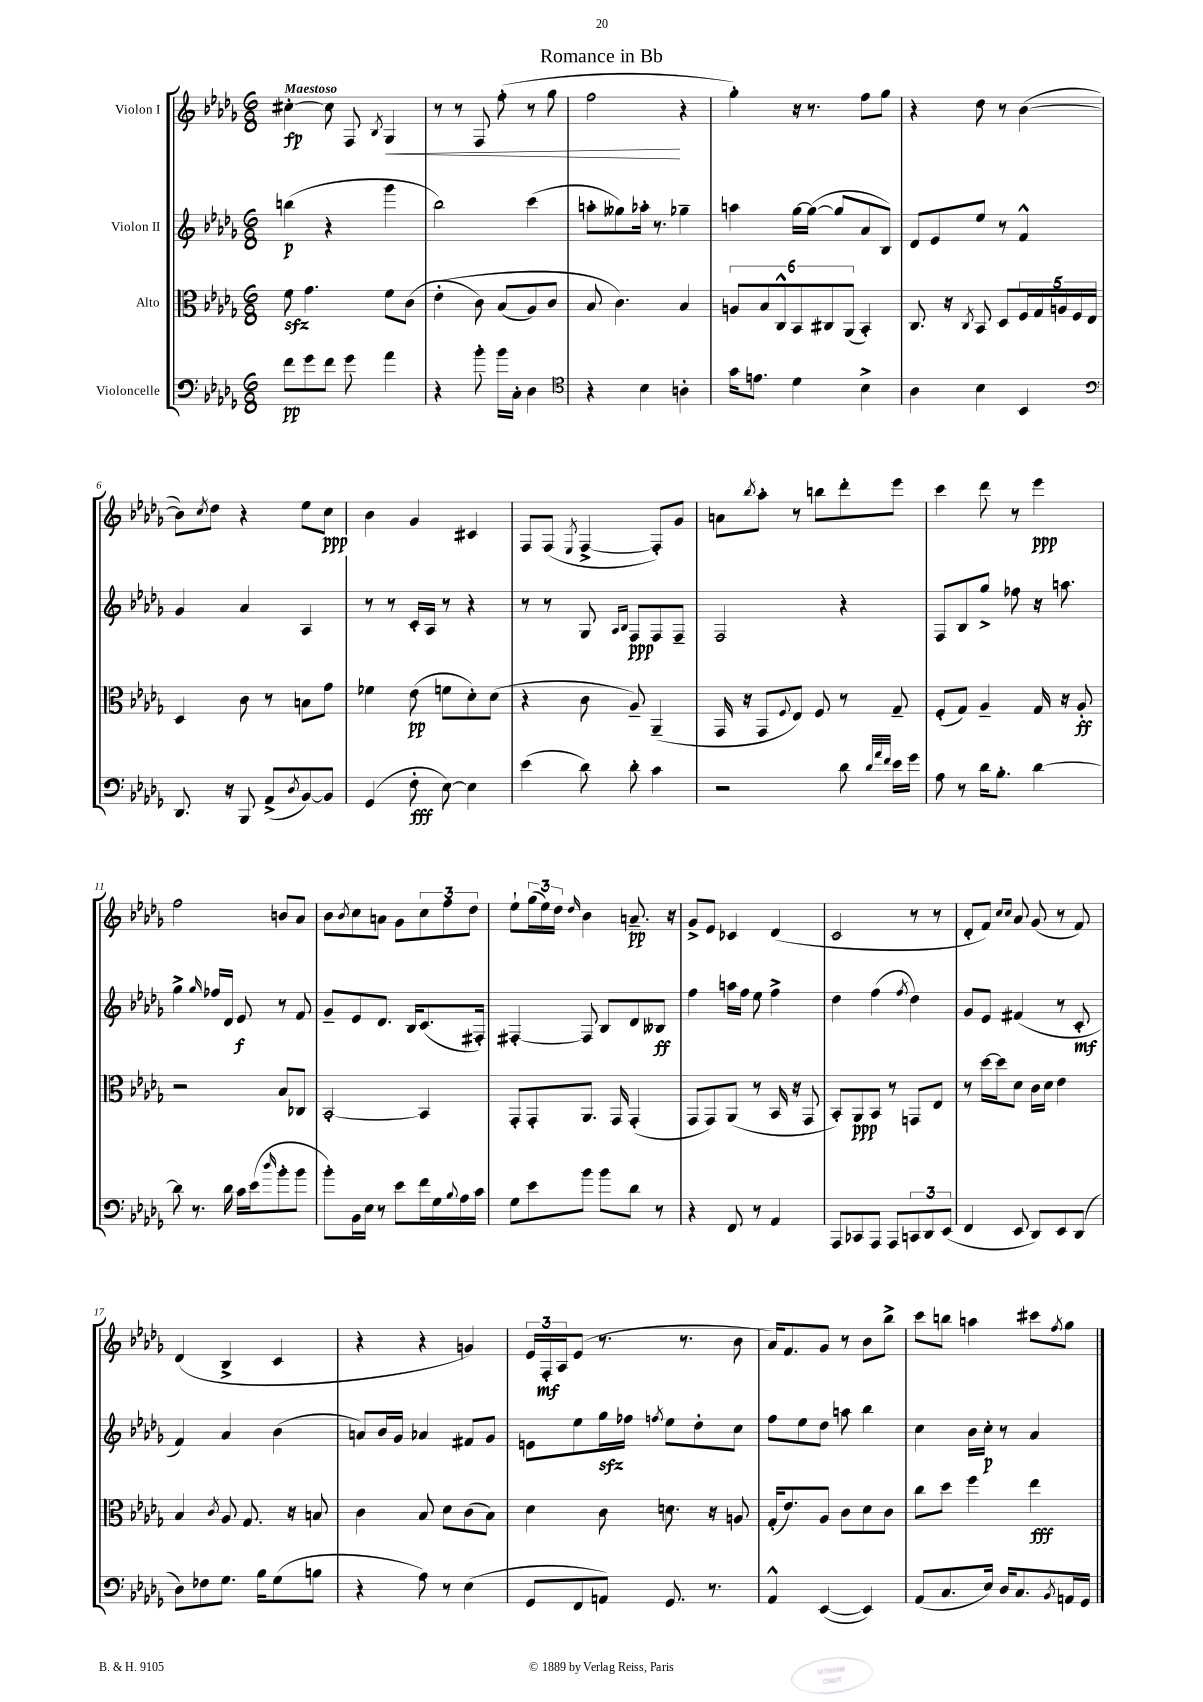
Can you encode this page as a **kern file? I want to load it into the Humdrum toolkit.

**kern	**dynam	**kern	**dynam	**kern	**dynam	**kern	**dynam
*part4	*part4	*part3	*part3	*part2	*part2	*part1	*part1
*staff4	*staff4	*staff3	*staff3	*staff2	*staff2	*staff1	*staff1
*I"Violoncelle	*	*I"Alto	*	*I"Violon II	*	*I"Violon I	*
*clefF4	*	*clefC3	*	*clefG2	*	*clefG2	*
*k[b-e-a-d-g-]	*	*k[b-e-a-d-g-]	*	*k[b-e-a-d-g-]	*	*k[b-e-a-d-g-]	*
*M6/8	*	*M6/8	*	*M6/8	*	*M6/8	*
=1	=1	=1	=1	=1	=1	=1	=1
!	!	!	!	!	!	!LO:TX:a:B:t=Maestoso	!
8f\L	pp	8fzz\	.	(4bbn\	p	[4cc#X'\	fp
8g-\	.	4.g-\	.	.	.	.	.
8f\J	.	.	.	4r	.	8cc#\]	.
8g-\	.	.	.	.	.	8F/	.
.	.	.	.	.	.	8qB-/	.
!	!	!	!	!	!	!	!LO:HP:b
4a-\	.	8f\L	.	4ggg-\	.	4G-/	<
.	.	(8c\J	.	.	.	.	.
=2	=2	=2	=2	=2	=2	=2	=2
4r	.	(4e-'\	.	2bb-\)	.	8r	.
.	.	.	.	.	.	8r	.
8b-'\	.	8c\)	.	.	.	8F/	.
16b-\LL	.	(8B-/L	.	.	.	(8ff'\	.
16C'\JJ	.	.	.	.	.	.	.
4D-\	.	8A-/)	.	(4ccc\	.	8r	.
.	.	8c/J	.	.	.	8gg-\	.
=3	=3	=3	=3	=3	=3	=3	=3
*clefC4	*	*	*	*	*	*	*
4r	.	8B-/	.	8aan'\L	.	2ff\	.
.	.	4.c\)	.	8gg--X\)	.	.	.
4B-\	.	.	.	16aa-X'\Jk	.	.	.
.	.	.	.	8.r	.	.	.
4An'\	.	4B-/	.	4gg-X~\	.	4r	[
=4	=4	=4	=4	=4	=4	=4	=4
16g-\KL	.	12An/L	.	4aan\	.	4gg-'\)	.
8.en\J	.	.	.	.	.	.	.
.	.	12B-/	.	.	.	.	.
.	.	12C^^/	.	.	.	.	.
4d-\	.	12BB-/	.	[16gg-\LL	.	16r	.
.	.	.	.	(16gg-\JJ_	.	8.r	.
.	.	12C#X/	.	.	.	.	.
.	.	.	.	8gg-/L]	.	.	.
.	.	(12AA-/J	.	.	.	.	.
4B-^\	.	4BB-'/)	.	8a-/	.	8ff\L	.
.	.	.	.	8B-/J)	.	8gg-\J	.
=5	=5	=5	=5	=5	=5	=5	=5
4A-\	.	8.C/	.	8d-/L	.	4r	.
.	.	.	.	8e-/	.	.	.
.	.	16r	.	.	.	.	.
.	.	8qC/	.	.	.	.	.
4B-\	.	8BB-/	.	8ee-/J	.	8dd-\	.
.	.	8D-/L	.	8r	.	8r	.
4BB-/	.	20F/L	.	4f^^/	.	([4b-\	.
.	.	20G-/	.	.	.	.	.
.	.	20An/	.	.	.	.	.
.	.	20F/	.	.	.	.	.
.	.	20E-/JJ	.	.	.	.	.
!!LO:LB:g=z
=6	=6	=6	=6	=6	=6	=6	=6
*clefF4	*	*	*	*	*	*	*
8.DD-/	.	4D-/	.	4g-/	.	8b-\L])	.
.	.	.	.	.	.	8qcc/	.
.	.	.	.	.	.	8dd-\J	.
16r	.	.	.	.	.	.	.
8BBB-/	.	8c\	.	4a-/	.	4r	.
(8AA-^/L	.	8r	.	.	.	.	.
8qD-/	.	.	.	.	.	.	.
[8BB-/)	.	8Bn\L	.	4A-/	.	8ee-\L	.
8BB-/J]	.	8g-\J	.	.	.	8cc\J	ppp
=7	=7	=7	=7	=7	=7	=7	=7
(4GG-/	.	4f-X\	.	8r	.	4b-\	.
.	.	.	.	8r	.	.	.
8F'\	fff	(8e-\	pp	16c'/LL	.	4g-/	.
.	.	.	.	16A-/JJ	.	.	.
[8E-\)	.	8fn\L	.	8r	.	.	.
4E-\]	.	8d-'\)	.	4r	.	4c#X/	.
.	.	(8d-\J	.	.	.	.	.
=8	=8	=8	=8	=8	=8	=8	=8
(4e-\	.	4r	.	8r	.	8F/L	.
.	.	.	.	8r	.	(8F/J	.
.	.	.	.	.	.	8qE-/	.
8d-\)	.	8c\	.	8G-/	.	[4F^/	.
.	.	.	.	16qqA-/LL	.	.	.
.	.	.	.	16qqB-/JJ	.	.	.
8d-'\	.	8A-~/)	.	8F/L	ppp	.	.
4c\	.	(4AA-~/	.	8F/	.	8F'/L])	.
.	.	.	.	8F~/J	.	8g-/J	.
=9	=9	=9	=9	=9	=9	=9	=9
2r	.	16GG-/	.	2F/	.	8an\L	.
.	.	16r	.	.	.	.	.
.	.	.	.	.	.	8qbb-/	.
.	.	8GG-/L	.	.	.	8aa-'\J	.
.	.	8qqF/	.	.	.	.	.
.	.	8E-/J)	.	.	.	8r	.
.	.	8F/	.	.	.	8bbn\L	.
8d-\	.	8r	.	4r	.	8ddd-'\	.
32qqd-/LLL	.	.	.	.	.	.	.
32qqa-/	.	.	.	.	.	.	.
32qqf/JJJ	.	.	.	.	.	.	.
16e-\LL	.	8G-~/	.	.	.	8eee-\J	.
16g-\JJ	.	.	.	.	.	.	.
=10	=10	=10	=10	=10	=10	=10	=10
8A-\	.	(8F'/L	.	8F/L	.	4ccc\	.
8r	.	8G-/J)	.	8B-/	.	.	.
16d-\KL	.	4A-~/	.	8gg-^/J	.	8ddd-\	.
8.B-'\J	.	.	.	.	.	.	.
.	.	.	.	8ff-X\	.	8r	.
[4d-\	.	16G-/	.	16r	.	4eee-\	ppp
.	.	16r	.	8.aan\	.	.	.
.	.	8A-'/	ff	.	.	.	.
!!LO:LB:g=z
=11	=11	=11	=11	=11	=11	=11	=11
8d-\]	.	2r	.	4gg-^\	.	2ff\	.
8.r	.	.	.	.	.	.	.
.	.	.	.	16qqgg-/	.	.	.
.	.	.	.	16ff-X/LL	.	.	.
16d-\	.	.	.	16d-/JJ	.	.	.
16c\LL	.	.	.	8e-/	f	.	.
(16e-\J	.	.	.	.	.	.	.
16qqdd-/	.	.	.	.	.	.	.
8b-'\	.	8B-/L	.	8r	.	8bn/L	.
8b-\J	.	8C-X/J	.	8f/	.	8a-/J	.
=12	=12	=12	=12	=12	=12	=12	=12
8b-'\L)	.	[2BB-'/	.	8g-~/L	.	8b-\L	.
.	.	.	.	.	.	8qb-/	.
16BB-\L	.	.	.	8e-/	.	8cc\	.
16E-\JJ	.	.	.	.	.	.	.
8r	.	.	.	8.d-/J	.	8an\J	.
8e-\L	.	.	.	.	.	8g-\L	.
.	.	.	.	16B-/KL	.	.	.
16f\L	.	4BB-/]	.	(8.c/	.	12cc\	.
16G-\	.	.	.	.	.	.	.
.	.	.	.	.	.	12ff\	.
8qqB-/	.	.	.	.	.	.	.
16A-\	.	.	.	.	.	.	.
.	.	.	.	.	.	12dd-\J	.
16c\JJ	.	.	.	16F#X'/Jk)	.	.	.
=13	=13	=13	=13	=13	=13	=13	=13
8G-\L	.	8GG-'/L	.	[4F#X'/	.	8ee-`\L	.
8e-\	.	8GG-'/	.	.	.	(24gg-\L	.
.	.	.	.	.	.	24ee-\)	.
.	.	.	.	.	.	24dd-\JJ	.
.	.	.	.	.	.	16qqdd-/	.
8b-\J	.	8.AA-/J	.	8F#/]	.	4b-\	.
8b-\L	.	.	.	8B-/L	.	.	.
.	.	16GG-/	.	.	.	.	.
8d-\J	.	(4GG-'/	.	8d-/	.	8.an~/	pp
8r	.	.	.	8B--X/J	ff	.	.
.	.	.	.	.	.	16r	.
=14	=14	=14	=14	=14	=14	=14	=14
4r	.	8GG-/L	.	4ff\	.	8g-^/L	.
.	.	8GG-/)	.	.	.	8e-/J	.
8FF/	.	(8AA-/J	.	16aan\LL	.	4c-X/	.
.	.	.	.	16ff\JJ	.	.	.
8r	.	8r	.	8ee-\	.	.	.
4AA-/	.	16BB-/	.	4ff^\	.	(4d-/	.
.	.	16r	.	.	.	.	.
.	.	8GG-/	.	.	.	.	.
=15	=15	=15	=15	=15	=15	=15	=15
8AAA-/L	.	8BB-'/L)	.	4dd-\	.	2c/	.
8CC-X/	.	8AA-/	ppp	.	.	.	.
8AAA-/J	.	8BB-/J	.	(4ff\	.	.	.
8AAA-/L	.	8r	.	.	.	.	.
.	.	.	.	8qff/	.	.	.
12CCn/	.	8GGn/L	.	4dd-\)	.	8r	.
12DD-/	.	.	.	.	.	.	.
.	.	8E-/J	.	.	.	8r	.
(12EE-/J	.	.	.	.	.	.	.
=16	=16	=16	=16	=16	=16	=16	=16
4FF/	.	8r	.	8g-/L	.	8d-'/L	.
.	.	[16dd-\LL	.	8e-/J	.	8f/J)	.
.	.	16dd-\J]	.	.	.	.	.
.	.	.	.	.	.	16qqcc/LL	.
.	.	.	.	.	.	16qqcc/JJ	.
8EE-/	.	8d-\J	.	(4f#X/	.	8a-/	.
8DD-/L)	.	16c\LL	.	.	.	(8g-/	.
.	.	16d-\JJ	.	.	.	.	.
8EE-/	.	4e-\	.	8r	.	8r	.
(8DD-/J	.	.	.	8c'/	mf	8f/)	.
!!LO:LB:g=z
=17	=17	=17	=17	=17	=17	=17	=17
8D-\L)	.	4B-/	.	4f/)	.	(4d-/	.
8F-X\	.	.	.	.	.	.	.
.	.	8qc/	.	.	.	.	.
8.G-\J	.	8A-/	.	4a-/	.	4B-^/	.
.	.	8.G-/	.	.	.	.	.
16B-\KL	.	.	.	.	.	.	.
(8G-\	.	.	.	(4b-\	.	4c/	.
.	.	16r	.	.	.	.	.
8Bn\J	.	8Bn/	.	.	.	.	.
=18	=18	=18	=18	=18	=18	=18	=18
4r	.	4c\	.	8an/L)	.	4r	.
.	.	.	.	16b-/L	.	.	.
.	.	.	.	16g-/JJ	.	.	.
8A-\)	.	8B-/	.	4a-X/	.	4r	.
8r	.	8d-\L	.	.	.	.	.
(4E-\	.	(8c\	.	8f#X/L	.	4gn/)	.
.	.	8B-\J)	.	8g-/J	.	.	.
=19	=19	=19	=19	=19	=19	=19	=19
8GG-/L	.	4d-\	.	8en\L	.	24e-/LL	.
.	.	.	.	.	.	24F'/	mf
.	.	.	.	.	.	24A-/J	.
8FF/	.	.	.	8ee-\	.	(8e-/J	.
8AAn/J)	.	8c\	.	16gg-zz\L	.	8.r	.
.	.	.	.	16ff-X\JJ	.	.	.
.	.	.	.	8qffn/	.	.	.
8.GG-/	.	8.dn\	.	8ee-\L	.	.	.
.	.	.	.	.	.	8.r	.
.	.	.	.	8dd-'\	.	.	.
8.r	.	16r	.	.	.	.	.
.	.	8An/	.	8cc\J	.	8b-\	.
=20	=20	=20	=20	=20	=20	=20	=20
4AA-^^/	.	(16G-'/KL	.	8ff\L	.	16a-/KL)	.
.	.	8.e-/)	.	.	.	8.f/	.
.	.	.	.	8ee-\	.	.	.
([4EE-/	.	8A-/J	.	8dd-\J	.	8g-/J	.
.	.	8c\L	.	8aan\	.	8r	.
4EE-/])	.	8d-\	.	4bb-\	.	8b-\L	.
.	.	8c\J	.	.	.	8bb-^\J	.
=21	=21	=21	=21	=21	=21	=21	=21
(8AA-/L	.	8cc\L	.	4cc\	.	8ccc\L	.
8.C/	.	8dd-\J	.	.	.	8bbn\J	.
.	.	4ff\	.	16b-\LL	.	4aan\	.
16E-/Jk)	.	.	.	16cc'\JJ	p	.	.
16D-/KL	.	.	.	8r	.	.	.
8.C/	.	.	.	.	.	.	.
.	.	4ee-\	fff	4a-/	.	8ccc#X\L	.
8qBB-/	.	.	.	.	.	8qff/	.
16AAn/L	.	.	.	.	.	8gg-\J	.
16GG-/JJ	.	.	.	.	.	.	.
==	==	==	==	==	==	==	==
*-	*-	*-	*-	*-	*-	*-	*-
